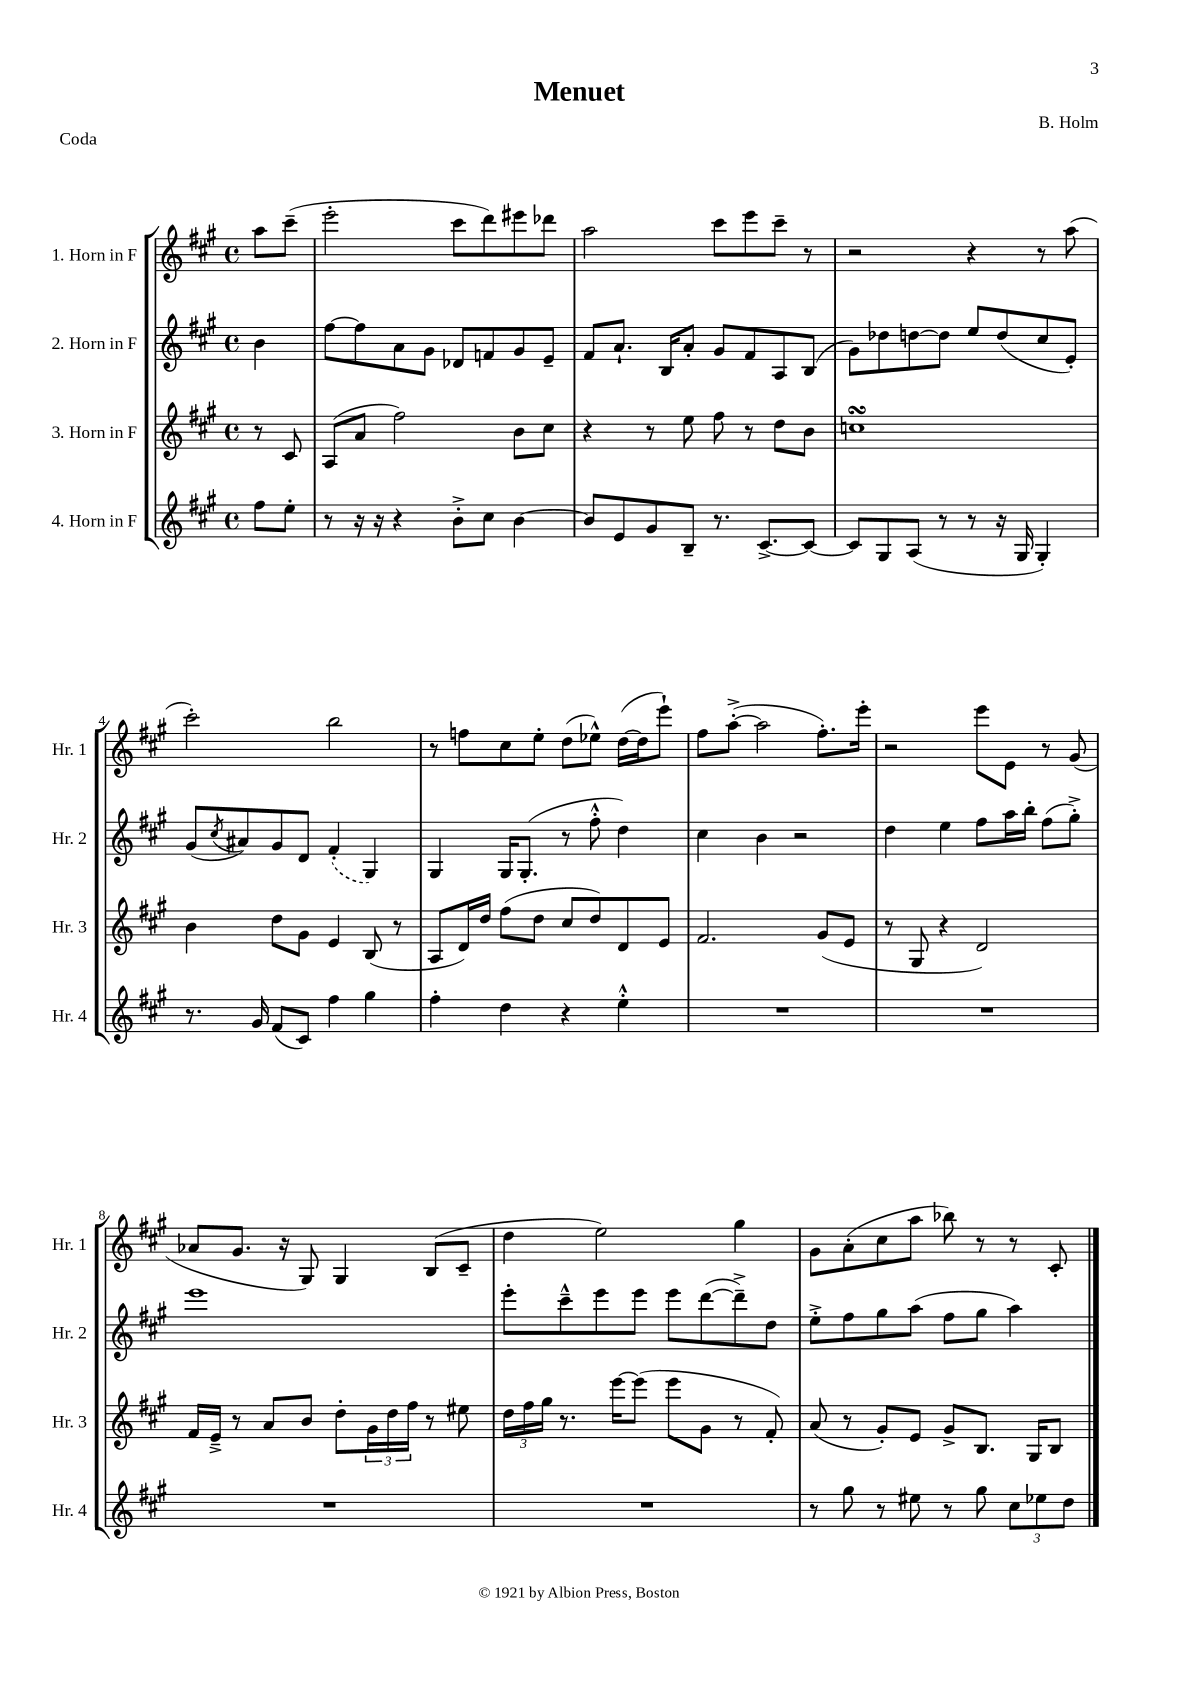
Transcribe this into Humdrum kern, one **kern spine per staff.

**kern	**kern	**kern	**kern
*staff4	*staff3	*staff2	*staff1
*clefG2	*clefG2	*clefG2	*clefG2
*k[f#c#g#]	*k[f#c#g#]	*k[f#c#g#]	*k[f#c#g#]
*M4/4	*M4/4	*M4/4	*M4/4
*met(c)	*met(c)	*met(c)	*met(c)
8ff#	8r	4b	8aa
8ee'	8c#	.	(8ccc#~
=	=	=	=
8r	(8A	[8ff#	2eee'
16r	8a	8ff#]	.
16r	.	.	.
4r	2ff#)	8a	.
.	.	8g#	.
8b'^	.	8d-	8ccc#
8cc#	.	8f	8ddd)
[4b	8b	8g#	8eee#
.	8cc#	8e~	8ddd-
=	=	=	=
8b]	4r	8f#	2aa
8e	.	8.a`	.
8g#	8r	.	.
.	.	16B	.
8B~	8ee	8a'	.
8.r	8ff#	8g#	8ccc#
.	8r	8f#	8eee
[8.c#^	.	.	.
.	8dd	8A	8ccc#~
8c#_	8b	(8B	8r
=	=	=	=
8c#]	1cc	8g#)	2r
8G#	.	8dd-	.
(8A	.	[8dd	.
8r	.	8dd]	.
8r	.	8ee	4r
16r	.	(8dd	.
16G#	.	.	.
4G#')	.	8cc#	8r
.	.	8e')	(8aa
=	=	=	=
8.r	4b	(8g#	2ccc#')
.	.	8qcc#	.
.	.	8a#)	.
16g#	.	.	.
(8f#	8dd	8g#	.
8c#)	8g#	8d	.
4ff#	4e	(4f#'	2bb
4gg#	(8B	4G#)	.
.	8r	.	.
=	=	=	=
4ff#'	8A	4G#	8r
.	16d)	.	8ff
.	16dd	.	.
4dd	(8ff#	16G#	8cc#
.	.	(8.G#'	.
.	8dd	.	8ee'
4r	8cc#	8r	(8dd
.	8dd)	8ff#'^^	8ee-^^)
4ee'^^	8d	4dd)	([16dd
.	.	.	16dd]
.	8e	.	8eee`)
=	=	=	=
1r	2.f#	4cc#	8ff#
.	.	.	([8aa'^
.	.	4b	2aa]
.	.	2r	.
.	(8g#	.	8.ff#')
.	8e	.	.
.	.	.	16eee'
=	=	=	=
1r	8r	4dd	2r
.	8G#	.	.
.	4r	4ee	.
.	2d)	8ff#	8eee
.	.	16aa	8e
.	.	16bb'	.
.	.	(8ff#	8r
.	.	8gg#'^)	(8g#
=	=	=	=
1r	16f#	1eee	8a-
.	16e~^	.	.
.	8r	.	8.g#
.	8a	.	.
.	.	.	16r
.	8b	.	8G#)
.	8dd'	.	4G#
.	24g#	.	.
.	24dd	.	.
.	24ff#	.	.
.	8r	.	(8B
.	8ee#	.	8c#~
=	=	=	=
1r	24dd	8eee'	4dd
.	24ff#	.	.
.	24gg#	.	.
.	8.r	8ccc#~^^	.
.	.	8eee	2ee)
.	[16eee	.	.
.	(8eee]	8eee	.
.	8eee	8eee	.
.	8g#	([8ddd	.
.	8r	8ddd~^])	4gg#
.	8f#')	8dd	.
=	=	=	=
8r	(8a	8ee'^	8g#
8gg#	8r	8ff#	(8a'
8r	8g#')	8gg#	8cc#
8ee#	8e	(8aa	8aa
8r	8g#^	8ff#	8bb-)
8gg#	8.B	8gg#	8r
12cc#	.	4aa)	8r
.	16G#	.	.
12ee-	.	.	.
.	8B	.	8c#'
12dd	.	.	.
==	==	==	==
*-	*-	*-	*-
